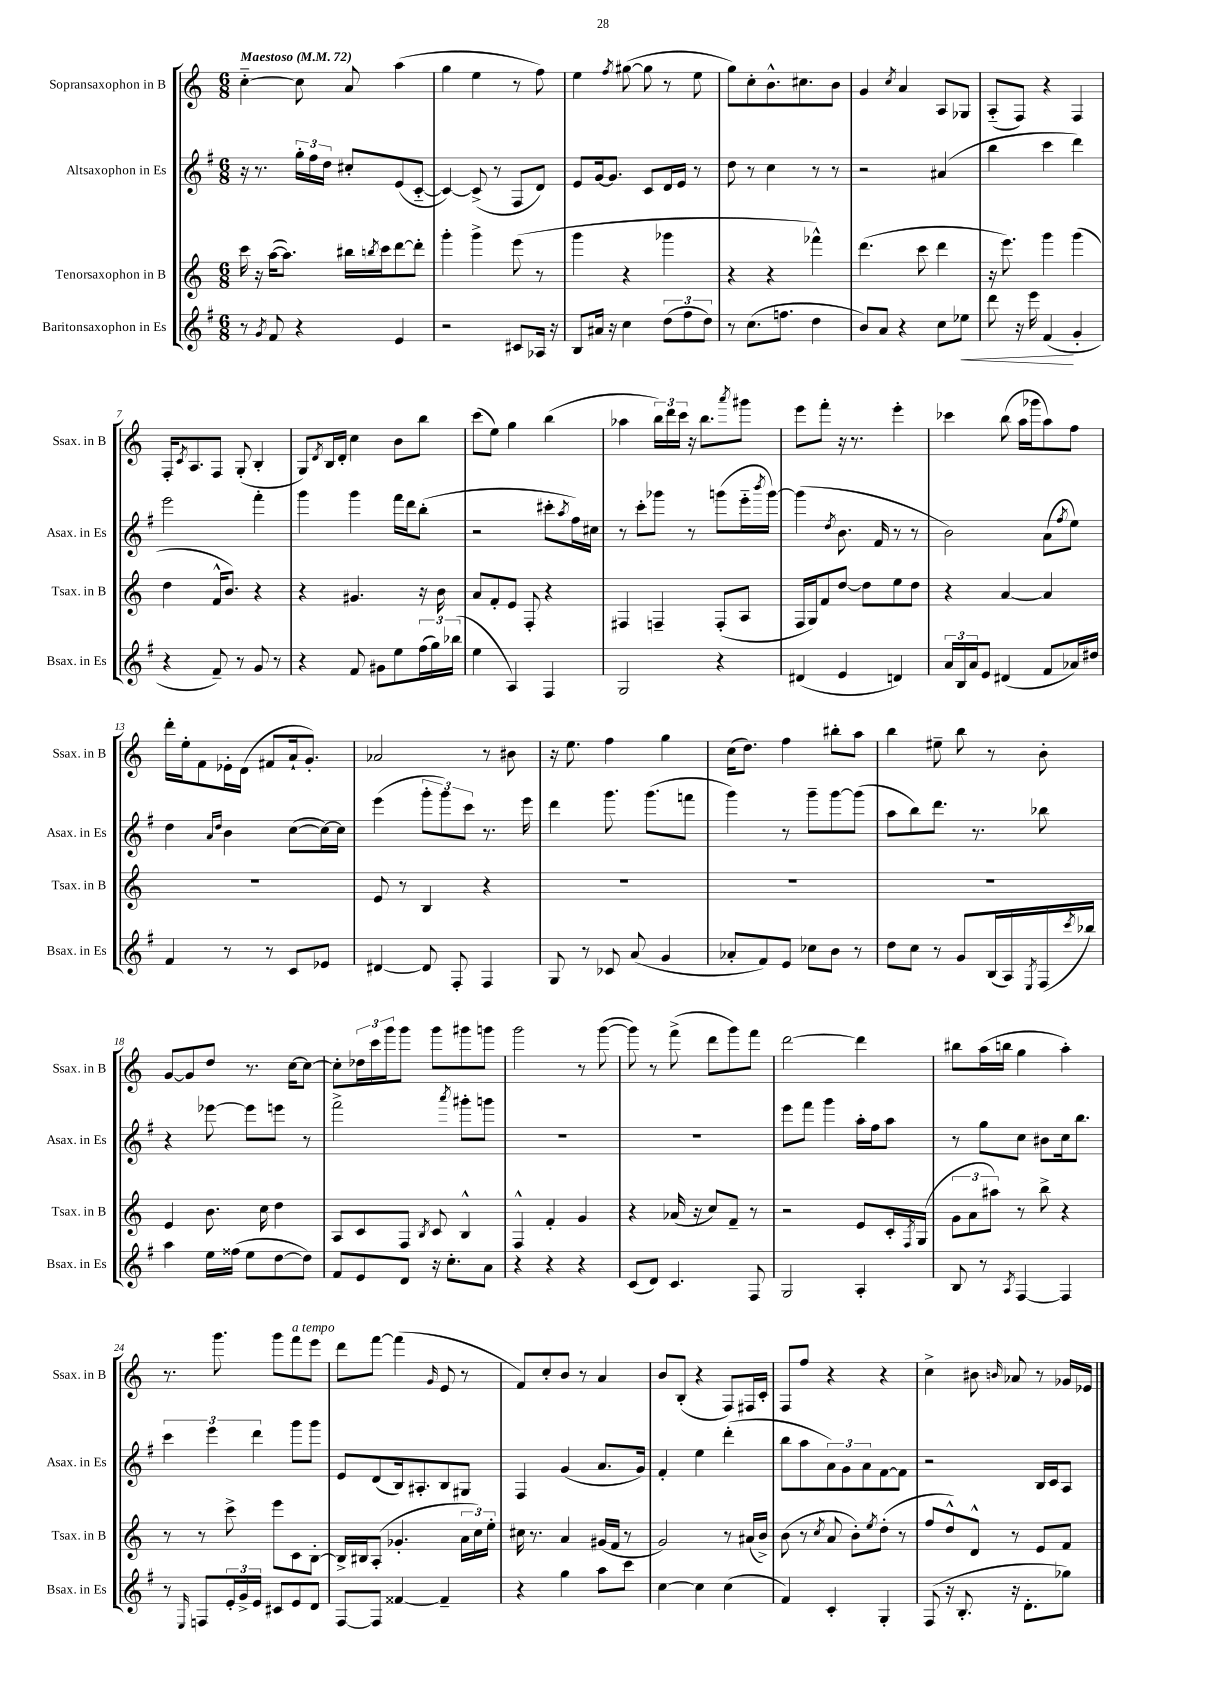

**kern	**dynam	**kern	**kern	**kern
*part4	*part4	*part3	*part2	*part1
*staff4	*staff4	*staff3	*staff2	*staff1
*I"Baritonsaxophon in Es	*	*I"Tenorsaxophon in B	*I"Altsaxophon in Es	*I"Sopransaxophon in B
*I'Bsax. in Es	*	*I'Tsax. in B	*I'Asax. in Es	*I'Ssax. in B
*clefG2	*	*clefG2	*clefG2	*clefG2
*k[f#]	*	*k[]	*k[f#]	*k[]
*M6/8	*	*M6/8	*M6/8	*M6/8
*MM72	*	*MM72	*MM72	*MM72
=1	=1	=1	=1	=1
!	!	!	!	!LO:TX:a:B:t=Maestoso
8r	.	16ccc\	16r	[4cc\
.	.	16r	8.r	.
8qg/	.	.	.	.
8f#/	.	([16aa\KL	.	.
.	.	8.aa\J])	.	.
4r	.	.	24gg'\LL	8cc\]
.	.	.	24ff#\	.
.	.	.	24dd\JJ	.
.	.	16bb#X\LL	8cc#X'/L	8a/
.	.	8qbbn/	.	.
.	.	16ccc\J	.	.
4e/	.	[8ddd\	(8e/	(4aa\
.	.	8ddd'\J]	[8c/J	.
=2	=2	=2	=2	=2
2r	.	4ggg'\	4c/_)	4gg\
.	.	4ggg^\	(8c^/]	4ee\
.	.	.	8r	.
8c#X/L	.	(8eee\	8F#/L	8r
16A-X/Jk	.	8r	8d/J)	8ff\)
16r	.	.	.	.
=3	=3	=3	=3	=3
8B/L	.	4ggg\	8e/L	4ee\
16a#X/Jk	.	.	[16g/k	.
16r	.	.	8.g/J]	.
.	.	.	.	8qff/
4cc\	.	4r	.	([8gg#X\
.	.	.	8c/L	8gg#\]
(12dd\L	.	4ggg-X\	16d/L	8r
.	.	.	16e/JJ	.
12ff#\	.	.	.	.
.	.	.	8r	8ee\
12dd\J)	.	.	.	.
=4	=4	=4	=4	=4
8r	.	4r	8dd\	8gg\L)
(8.cc\L	.	.	8r	8cc'\
.	.	4r	4cc\	8.b^^\
8.ffn\J	.	.	.	.
.	.	.	.	8.cc#X\
4dd\	.	4fff-X^^\)	8r	.
.	.	.	8r	8b\J
=5	=5	=5	=5	=5
8b/L)	.	(4.ddd\	2r	4g/
8a/J	.	.	.	.
.	.	.	.	8qcc/
4r	.	.	.	4a/
.	.	8ccc\	.	.
8cc\L	.	4ddd\	(4a#X/	8A/L
!	!LO:HP:b	!	!	!
8ee-X\J	<	.	.	8G-X/J
=6	=6	=6	=6	=6
8ddd\	.	16r	4bb\	(8A/L
.	.	8.eee\)	.	.
16r	.	.	.	8F/J)
16eee\	.	.	.	.
(4f#/	.	4ggg\	4ccc\	4r
4g'/	[	(4ggg\	4ddd\)	4F/
!!LO:LB:g=z
=7	=7	=7	=7	=7
4r	.	4dd\	2eee\	16F'/KL
.	.	.	.	8qc/
.	.	.	.	8.A/
8f#~/)	.	16f^^/KL	.	8F/J
.	.	8.b/J)	.	.
8r	.	.	.	(8G'/
8g/	.	4r	4fff#'\	4B'/
8r	.	.	.	.
=8	=8	=8	=8	=8
4r	.	4r	4ggg\	8G/L)
.	.	.	.	8qd/
.	.	.	.	16B/L
.	.	.	.	16d'/JJ
8f#/	.	4.g#X/	4ggg\	4cc\
8g#X\L	.	.	.	.
8ee\	.	.	16fff#\LL	8b\L
.	.	.	16ddd\J	.
(24ff#\L	.	16r	(8bb'\J	8bb\J
24gg\)	.	.	.	.
.	.	16b\	.	.
(24bb-X\JJ	.	.	.	.
=9	=9	=9	=9	=9
4ee\	.	8a/L	2r	(8ccc\L
.	.	8f'/	.	8ee\J)
4A/)	.	8e/J	.	4gg\
.	.	8F'/	.	.
4F#/	.	4r	8ccc#X'\L	(4bb\
.	.	.	8qaa/	.
.	.	.	16ff#\L)	.
.	.	.	16cc#X\JJ	.
=10	=10	=10	=10	=10
2G/	.	4F#X/	8r	4aa-X\
.	.	.	8ccc'\L	.
.	.	4Fn~/	8ggg-X\J	24bb\LL)
.	.	.	.	24ddd\
.	.	.	.	24ccc\JJ
.	.	.	8r	16r
.	.	.	.	8.bb\L
4r	.	(8F'/L	(8gggn\L	.
.	.	.	.	8qaaa/
.	.	8A/J	16eee\L	8ggg#X\J
.	.	.	8qbbb/	.
.	.	.	[16ggg\JJ)	.
=11	=11	=11	=11	=11
(4d#X/	.	16F/LL	(4ggg\]	8eee\L
.	.	16G/J)	.	.
.	.	8f/	.	8fff'\J
.	.	.	8qdd/	.
4e/	.	[8dd/J	8.b\	16r
.	.	.	.	8.r
.	.	8dd\L]	.	.
.	.	.	16f#/	.
4dn/)	.	8ee\	8r	4eee'\
.	.	8dd\J	8r	.
=12	=12	=12	=12	=12
24a/LL	.	4r	2b\)	4ccc-X\
24B/	.	.	.	.
24a/J	.	.	.	.
8e/J	.	.	.	.
(4d#X/	.	[4a/	.	(8bb\
.	.	.	.	16aa\LL
.	.	.	.	16ggg-X\J
8f#/L	.	4a/]	(8a\L	8aa\)
.	.	.	8qff#/	.
16a-X/L)	.	.	8ee\J)	8ff\J
16dd#X/JJ	.	.	.	.
!!LO:LB:g=z
=13	=13	=13	=13	=13
4f#/	.	2.r	4dd\	16ddd'\LL
.	.	.	.	16ee'\J
.	.	.	.	8f\
.	.	.	16qqa/LL	.
.	.	.	16qqdd/JJ	.
8r	.	.	4b\	16e-X'\L
.	.	.	.	(16d\JJ
8r	.	.	.	8f#X/L
8c/L	.	.	([8cc\L	16a`/k
.	.	.	.	8.g'/J)
8e-X/J	.	.	16cc\L_)	.
.	.	.	16cc\JJ]	.
=14	=14	=14	=14	=14
[4d#X/	.	8e/	(4eee\	2a-X/
.	.	8r	.	.
8d#/]	.	4B/	12ggg'\L	.
.	.	.	12ggg\)	.
8F#'/	.	.	.	.
.	.	.	12ccc\J	.
4F#/	.	4r	8.r	8r
.	.	.	.	8b#X\
.	.	.	16eee\	.
=15	=15	=15	=15	=15
8G/	.	2.r	4ddd\	16r
.	.	.	.	8.ee\
8r	.	.	.	.
8c-X/	.	.	8.ggg\	4ff\
(8a/	.	.	.	.
.	.	.	(8.ggg\L	.
4g/	.	.	.	4gg\
.	.	.	8fffn\J	.
=16	=16	=16	=16	=16
8a-X'/L	.	2.r	4ggg\)	(16cc\KL
.	.	.	.	8.dd\J)
8f#/)	.	.	.	.
8e/J	.	.	8r	4ff\
8cc-X\L	.	.	8ggg~\L	.
8b\J	.	.	[8ggg\	8bb#X'\L
8r	.	.	(8ggg\J]	8aa\J
=17	=17	=17	=17	=17
8dd\L	.	2.r	8aa\L	4bb\
8cc\J	.	.	8bb\)	.
8r	.	.	8.ddd\J	8ee#X~\
8g/L	.	.	.	8bb\
.	.	.	8.r	.
(16B/L	.	.	.	8r
16A/)	.	.	.	.
8qE/	.	.	.	.
(16F#/	.	.	8bb-X\	8b'\
8qccc/	.	.	.	.
16bb-X/JJ)	.	.	.	.
!!LO:LB:g=z
=18	=18	=18	=18	=18
4aa\	.	4e/	4r	[8g/L
.	.	.	.	8g/]
16ee\LL	.	8.b\	[8eee-X\	8dd/J
(16ff##X\JJ	.	.	.	.
8ee\L	.	.	8eee-\L]	8.r
.	.	16cc\	.	.
[8dd\	.	4dd\	8eeen\J	.
.	.	.	.	[16cc\KL
8dd\J])	.	.	8r	8cc\J_
=19	=19	=19	=19	=19
8f#/L	.	8A/L	2fff#^\	8cc'\L]
8e/	.	8c/	.	24dd-X\L
.	.	.	.	24ccc\
.	.	.	.	24ggg\J
8d/J	.	8F/J	.	8ggg\J
.	.	8qB/	.	.
16r	.	8c/	.	8ggg\L
8.cc'\L	.	.	.	.
.	.	.	8qaaa/	.
.	.	4B^^/	8ggg#X'\L	8ggg#X\
8a\J	.	.	8gggn\J	8gggn\J
=20	=20	=20	=20	=20
4r	.	4F^^/	2.r	2ggg\
4r	.	4f'/	.	.
4r	.	4g/	.	8r
.	.	.	.	([8ggg\
=21	=21	=21	=21	=21
(8c/L	.	4r	2.r	8ggg\])
8d/J)	.	.	.	8r
4.c/	.	(16a-X/	.	(8fff^\
.	.	16r	.	.
.	.	8cc/L)	.	8ddd\L
.	.	8f~/J	.	8ggg\)
8F#/	.	8r	.	8fff\J
=22	=22	=22	=22	=22
2G/	.	2r	8eee\L	[2ddd\
.	.	.	8fff#\J	.
.	.	.	4ggg\	.
4A'/	.	8e/L	16aa'\LL	4ddd\]
.	.	.	16ff#\J	.
.	.	16c'/L	8aa\J	.
.	.	8qF/	.	.
.	.	(16G/JJ	.	.
=23	=23	=23	=23	=23
8B/	.	12g\L	8r	8bb#X\L
.	.	12a\	.	.
8r	.	.	8gg\L	(16aa\L
.	.	12aa#X\J)	.	.
.	.	.	.	16bbn\JJ
8qA/	.	.	.	.
[4F#/	.	8r	8cc\J	4gg\
.	.	8bb^\	8b#X\L	.
4F#/]	.	4r	16cc\k	4aa'\)
.	.	.	8.bb\J	.
!!LO:LB:g=z
=24	=24	=24	=24	=24
8r	.	8r	6ccc\	8.r
16qqE/	.	.	.	.
8Fn/L	.	8r	.	.
.	.	.	6eee\	.
.	.	.	.	8.ggg\
24e'/L	.	8ccc^\	.	.
24g^/	.	.	.	.
24e/JJ	.	.	6ddd\	.
8c#X/L	.	8eee\L	.	8ggg\L
!	!	!	!	!LO:TX:a:i:t=a tempo
8e/	.	8c\	8ggg\L	8fff\
8d/J	.	[8B'\J	8ggg\J	8eee\J
=25	=25	=25	=25	=25
[8F#/L	.	16B^/LL]	8e/L	8ddd\L
.	.	16B#X/J	.	.
8F#/J]	.	(8A'/J	(8d/	[8fff\J
[4f##X/	.	4.g-X'/	16B/k)	(4fff\]
.	.	.	8.A#X'/	.
.	.	.	.	16qqg/
4f##~/]	.	.	8B/	8e/
.	.	24a\LL	8G#X/J	8r
.	.	24cc\)	.	.
.	.	24ee'\JJ	.	.
=26	=26	=26	=26	=26
4r	.	16cc#X\	4F#/	8f/L)
.	.	8.r	.	.
.	.	.	.	8cc'/
4gg\	.	4a/	(4g/	8b/J
.	.	.	.	8r
8aa\L	.	(16g#X/LL	8.a/L	4a/
.	.	16f/JJ	.	.
8ccc\J	.	8r	.	.
.	.	.	16g/Jk)	.
=27	=27	=27	=27	=27
[4cc\	.	2g/)	4f#'/	8b/L
.	.	.	.	(8B'/J
4cc\]	.	.	4ee\	4r
(4cc\	.	8r	(4ddd'\	8F/L)
.	.	(16a#X/LL	.	16F#X/L
.	.	16b^/JJ)	.	16c'/JJ
=28	=28	=28	=28	=28
4f#/)	.	(8b\	8bb\L	8F/L
.	.	8r	8aa\	8ff/J
.	.	8qcc/	.	.
4c'/	.	8a/	12a\)	4r
.	.	.	12g\	.
.	.	8b'\L)	.	.
.	.	.	12a\	.
.	.	8qee/	.	.
4G'/	.	(8dd'\J	[8f#\	4r
.	.	8r	8f#\J]	.
=29	=29	=29	=29	=29
(8F#/	.	8ff/L	2r	4cc^\
16r	.	8dd^^/)	.	.
8.B'/	.	.	.	.
.	.	8d^^/J	.	8b#X\
.	.	.	.	16qqbn/
16r	.	8r	.	8a-X/
8.d'\L	.	.	.	.
.	.	8e/L	16B/LL	8r
.	.	.	16c/J	.
8gg-X\J)	.	8f/J	8A/J	16g-X/LL
.	.	.	.	16e-X/JJ
==	==	==	==	==
*-	*-	*-	*-	*-
